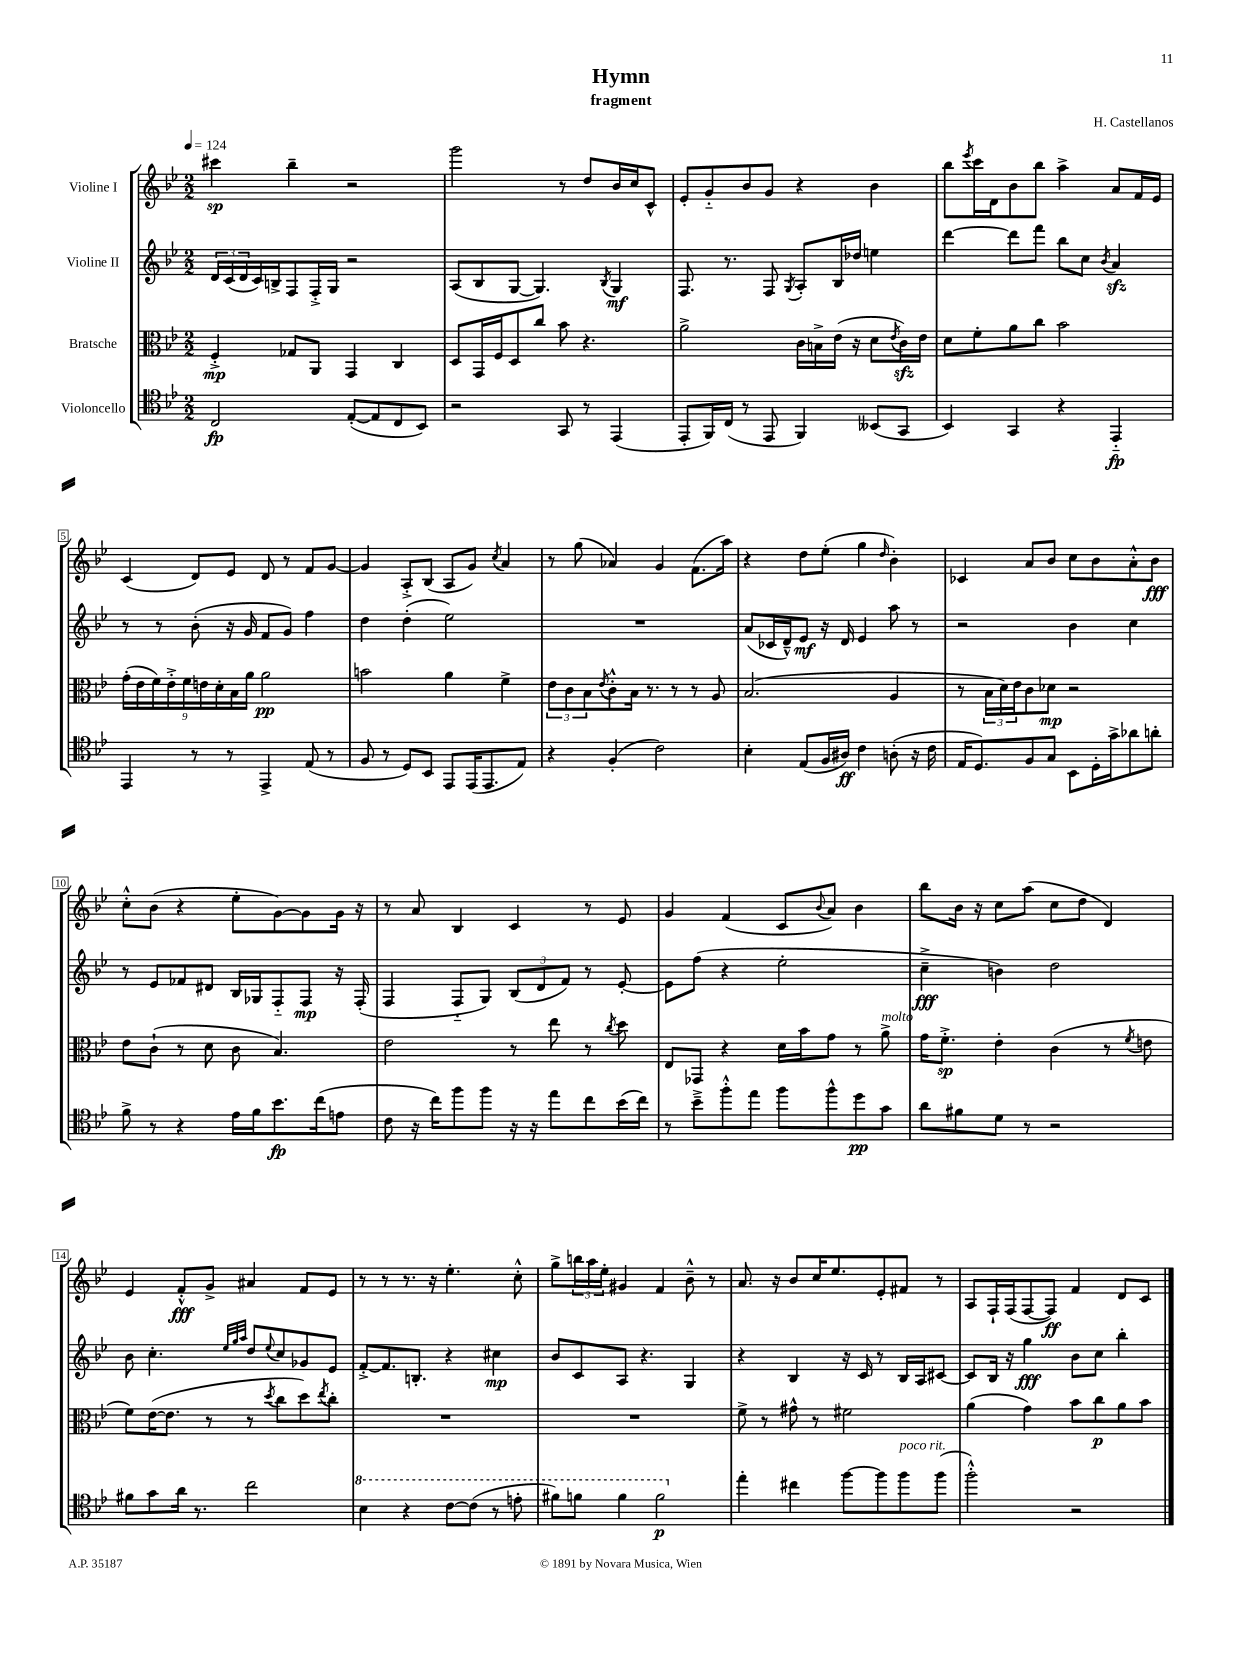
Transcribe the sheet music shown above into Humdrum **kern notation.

**kern	**dynam	**kern	**dynam	**kern	**dynam	**kern	**dynam
*part4	*part4	*part3	*part3	*part2	*part2	*part1	*part1
*staff4	*staff4	*staff3	*staff3	*staff2	*staff2	*staff1	*staff1
*I"Violoncello	*	*I"Bratsche	*	*I"Violine II	*	*I"Violine I	*
*clefC4	*	*clefC3	*	*clefG2	*	*clefG2	*
*k[b-e-]	*	*k[b-e-]	*	*k[b-e-]	*	*k[b-e-]	*
*M2/2	*	*M2/2	*	*M2/2	*	*M2/2	*
*MM124	*	*MM124	*	*MM124	*	*MM124	*
=1	=1	=1	=1	=1	=1	=1	=1
2C/	fp	4F'^/	mp	24d/LL	.	4ccc#X\	sp
.	.	.	.	(24c/	.	.	.
.	.	.	.	24d/	.	.	.
.	.	.	.	16c/)	.	.	.
.	.	.	.	16Bn^/J	.	.	.
.	.	8G-X/L	.	8F/	.	4bb-~\	.
.	.	8AA/J	.	16F'^/L	.	.	.
.	.	.	.	16G/JJ	.	.	.
([8E-'/L	.	4GG/	.	2r	.	2r	.
8E-/]	.	.	.	.	.	.	.
8C/	.	4C/	.	.	.	.	.
8BB-/J)	.	.	.	.	.	.	.
=2	=2	=2	=2	=2	=2	=2	=2
2r	.	8D/L	.	(8A/L	.	2ggg\	.
.	.	16GG/L	.	8B-/	.	.	.
.	.	16F/J	.	.	.	.	.
.	.	8D/	.	[8G/J	.	.	.
.	.	8cc/J	.	4.G/])	.	.	.
8GG/	.	8b-\	.	.	.	8r	.
8r	.	4.r	.	.	.	8dd/L	.
.	.	.	.	8qB-/	.	.	.
(4EE-/	.	.	.	4G/	mf	16b-/L	.
.	.	.	.	.	.	16cc/J	.
.	.	.	.	.	.	8c^^/J	.
=3	=3	=3	=3	=3	=3	=3	=3
8EE-'/L	.	2a^\	.	8.F/	.	8e-'/L	.
16FF/L)	.	.	.	.	.	8g/	.
(16C/JJ	.	.	.	8.r	.	.	.
8r	.	.	.	.	.	8b-/	.
8EE-/	.	.	.	8F/	.	8g/J	.
.	.	.	.	8qG/	.	.	.
4FF/)	.	16c\LL	.	8A'/L	.	4r	.
.	.	16Bn^\	.	.	.	.	.
.	.	(16e-\JJ	.	16B-/L	.	.	.
.	.	16r	.	16dd-X/JJ	.	.	.
(8BB--X/L	.	8d\L	.	4een\	.	4b-\	.
.	.	8qe-/	.	.	.	.	.
8GG/J	.	16czz\L)	.	.	.	.	.
.	.	16e-\JJ	.	.	.	.	.
=4	=4	=4	=4	=4	=4	=4	=4
4BB-/)	.	8d\L	.	[4ddd\	.	8bb-\L	.
.	.	.	.	.	.	8qeee-/	.
.	.	8f'\	.	.	.	16ccc\L	.
.	.	.	.	.	.	16d\J	.
4GG/	.	8a\	.	8ddd\L]	.	8b-\	.
.	.	8cc\J	.	8fff\J	.	8bb-\J	.
4r	.	2b-\	.	8bb-\L	.	4aa^\	.
.	.	.	.	8cc\J	.	.	.
.	.	.	.	8qb-/	.	.	.
4EE-/	fp	.	.	4azz/	.	8a/L	.
.	.	.	.	.	.	16f/L	.
.	.	.	.	.	.	16e-/JJ	.
!!LO:LB:g=z
=5	=5	=5	=5	=5	=5	=5	=5
4EE-/	.	(18g'\LL	.	8r	.	(4c/	.
.	.	18e-\	.	.	.	.	.
.	.	18f\)	.	.	.	.	.
.	.	.	.	8r	.	.	.
.	.	18e-'^\	.	.	.	.	.
.	.	18f\	.	.	.	.	.
8r	.	.	.	(8b-'\	.	8d/L)	.
.	.	18en\	.	.	.	.	.
.	.	18d'\	.	.	.	.	.
8r	.	.	.	16r	.	8e-/J	.
.	.	18B-\	.	.	.	.	.
.	.	.	.	16g/	.	.	.
.	.	18a\JJ	.	.	.	.	.
4EE-^/	.	2a\	pp	8f/L	.	8d/	.
.	.	.	.	8g/J)	.	8r	.
(8E-/	.	.	.	4ff\	.	8f/L	.
8r	.	.	.	.	.	[8g/J	.
=6	=6	=6	=6	=6	=6	=6	=6
8F/	.	2bn\	.	4dd\	.	4g/]	.
8r	.	.	.	.	.	.	.
8D/L)	.	.	.	(4dd'\	.	8A'^/L	.
8BB-/J	.	.	.	.	.	(8B-/J	.
8EE-/L	.	4a\	.	2ee-\)	.	8A/L	.
(16EE-/K	.	.	.	.	.	8g/J)	.
8.EE-/	.	.	.	.	.	.	.
.	.	.	.	.	.	8qcc/	.
.	.	4f^\	.	.	.	4a/	.
8E-/J)	.	.	.	.	.	.	.
=7	=7	=7	=7	=7	=7	=7	=7
4r	.	12e-\L	.	1r	.	8r	.
.	.	12c\	.	.	.	.	.
.	.	.	.	.	.	(8gg\	.
.	.	12B-\	.	.	.	.	.
.	.	8qe-/	.	.	.	.	.
(4F'/	.	8c'^^\	.	.	.	4a-X/)	.
.	.	16B-\Jk	.	.	.	.	.
.	.	8.r	.	.	.	.	.
2c\)	.	.	.	.	.	4g/	.
.	.	8r	.	.	.	.	.
.	.	8r	.	.	.	(8.f\L	.
.	.	8A/	.	.	.	.	.
.	.	.	.	.	.	16aa\Jk)	.
=8	=8	=8	=8	=8	=8	=8	=8
4B-'\	.	(2.B-/	.	(8a/L	.	4r	.
.	.	.	.	16c-X/L	.	.	.
.	.	.	.	16d~^^/J)	.	.	.
(8E-/L	.	.	.	8e-/J	mf	8dd\L	.
16F/L	.	.	.	16r	.	(8ee-'\J	.
16A#X/JJ)	ff	.	.	16d/	.	.	.
4c\	.	.	.	4e-/	.	4gg\	.
.	.	.	.	.	.	16qqdd/	.
(8An'\	.	4A/	.	8aa\	.	4b-'\)	.
16r	.	.	.	8r	.	.	.
16c\	.	.	.	.	.	.	.
=9	=9	=9	=9	=9	=9	=9	=9
16E-/KL	.	8r	.	2r	.	4c-X/	.
8.D/)	.	.	.	.	.	.	.
.	.	24B-\LL	.	.	.	.	.
.	.	24d\)	.	.	.	.	.
.	.	24e-\J	.	.	.	.	.
8F/	.	8c\	.	.	.	8a/L	.
8G/J	.	8d-X\J	mp	.	.	8b-/J	.
8BB-\L	.	2r	.	4b-\	.	8cc\L	.
16D'\L	.	.	.	.	.	8b-\	.
16g^\J	.	.	.	.	.	.	.
8a-X\	.	.	.	4cc\	.	8a'^^\	.
8an'\J	.	.	.	.	.	8b-\J	fff
!!LO:LB:g=z
=10	=10	=10	=10	=10	=10	=10	=10
8f^\	.	8e-\L	.	8r	.	8cc'^^\L	.
8r	.	(8c`\J	.	8e-/L	.	(8b-\J	.
4r	.	8r	.	8f-X/	.	4r	.
.	.	8d\	.	8d#X/J	.	.	.
16e-\LL	.	8c\	.	16B-/LL	.	8ee-'\L	.
16f\J	.	.	.	16G-X/J	.	.	.
8.b-\	fp	4.B-/)	.	8F/	.	[8g\)	.
.	.	.	.	8F/J	mp	8g\]	.
(16cc\k	.	.	.	.	.	.	.
8en\J	.	.	.	16r	.	16g\Jk	.
.	.	.	.	(16F'/	.	16r	.
=11	=11	=11	=11	=11	=11	=11	=11
8c\	.	2e-\	.	4F/	.	8r	.
16r	.	.	.	.	.	8a/	.
16cc\KL)	.	.	.	.	.	.	.
8ff\	.	.	.	8F/L	.	4B-/	.
8ff\J	.	.	.	8G/J)	.	.	.
16r	.	8r	.	(12B-/L	.	4c/	.
16r	.	.	.	.	.	.	.
.	.	.	.	12d/	.	.	.
8ee-\L	.	8ee-\	.	.	.	.	.
.	.	.	.	12f/J)	.	.	.
8cc\	.	8r	.	8r	.	8r	.
.	.	8qcc/	.	.	.	.	.
(16b-\L	.	8dd\	.	[8e-'/	.	8e-/	.
16cc\JJ)	.	.	.	.	.	.	.
=12	=12	=12	=12	=12	=12	=12	=12
8r	.	8E-/L	.	8e-\L]	.	4g/	.
8b-~^\L	.	8GG-X/J	.	(8ff\J	.	.	.
8ff'^^\	.	4r	.	4r	.	(4f/	.
8ee-\J	.	.	.	.	.	.	.
8ff\L	.	16d\LL	.	2ee-'\	.	8c/L	.
.	.	16b-\J	.	.	.	.	.
.	.	.	.	.	.	8qqb-/	.
8ff^^\	.	8g\J	.	.	.	8a/J)	.
8dd\	pp	8r	.	.	.	4b-\	.
!	!	!LO:TX:a:i:t=molto	!	!	!	!	!
8g\J	.	8a^\	.	.	.	.	.
=13	=13	=13	=13	=13	=13	=13	=13
8a\L	.	16g\KL	.	4cc~^\	fff	8bb-\L	.
.	.	8.f'^\J	sp	.	.	.	.
8f#X\	.	.	.	.	.	16b-\Jk	.
.	.	.	.	.	.	16r	.
8d\J	.	4e-'\	.	4bn\)	.	8cc\L	.
8r	.	.	.	.	.	(8aa\J	.
2r	.	(4c\	.	2dd\	.	8cc\L	.
.	.	.	.	.	.	8dd\J	.
.	.	8r	.	.	.	4d/)	.
.	.	8qf/	.	.	.	.	.
.	.	8en\	.	.	.	.	.
!!LO:LB:g=z
=14	=14	=14	=14	=14	=14	=14	=14
8f#X\L	.	8f\L)	.	8b-\	.	4e-/	.
8g\	.	([16e-\K	.	4.cc'\	.	.	.
.	.	8.e-\J]	.	.	.	.	.
16a\Jk	.	.	.	.	.	8f'^^/L	fff
8.r	.	.	.	.	.	.	.
.	.	8r	.	.	.	8g^/J	.
.	.	.	.	32qqee-/LLL	.	.	.
.	.	.	.	32qqgg/	.	.	.
.	.	.	.	32qqaa/JJJ	.	.	.
2cc\	.	8r	.	8dd/L	.	4a#X/	.
.	.	8qdd/	.	8qqee-/	.	.	.
.	.	8cc\L	.	8cc/	.	.	.
.	.	8dd\)	.	8g-X/	.	8f/L	.
.	.	8qee-/	.	.	.	.	.
.	.	8cc'\J	.	8e-/J	.	8e-/J	.
=15	=15	=15	=15	=15	=15	=15	=15
*8va	*	*	*	*	*	*	*
4b-\	.	1r	.	[8f'^/L	.	8r	.
.	.	.	.	8.f/]	.	8r	.
4r	.	.	.	.	.	8.r	.
.	.	.	.	8.Bn'/J	.	.	.
.	.	.	.	.	.	16r	.
[8cc\L	.	.	.	4r	.	4.ee-'\	.
(8cc\J]	.	.	.	.	.	.	.
8r	.	.	.	4cc#X\	mp	.	.
8een'\	.	.	.	.	.	8cc'^^\	.
=16	=16	=16	=16	=16	=16	=16	=16
8ff#X\L)	.	1r	.	8b-/L	.	8gg^\L	.
8ffn\J	.	.	.	8c/	.	24bbn\L	.
.	.	.	.	.	.	24aa\	.
.	.	.	.	.	.	24ee-'\JJ	.
4ff\	.	.	.	8A/J	.	4g#X/	.
.	.	.	.	4.r	.	.	.
2ff\	p	.	.	.	.	4f/	.
.	.	.	.	4G/	.	8b-~^^\	.
.	.	.	.	.	.	8r	.
=17	=17	=17	=17	=17	=17	=17	=17
*X8va	*	*	*	*	*	*	*
4ee-'\	.	8f^\	.	4r	.	8.a/	.
.	.	8r	.	.	.	.	.
.	.	.	.	.	.	16r	.
4cc#X\	.	8g#X^^\	.	4B-/	.	8b-/L	.
.	.	8r	.	.	.	16cc/K	.
.	.	.	.	.	.	8.ee-/	.
[8ff\L	.	2f#X\	.	16r	.	.	.
.	.	.	.	16c/	.	.	.
8ff\]	.	.	.	8r	.	8e-'/	.
!LO:TX:a:i:t=poco rit.	!	!	!	!	!	!	!
8ff\	.	.	.	16B-/LL	.	8f#X/J	.
.	.	.	.	16A/J	.	.	.
(8ff\J	.	.	.	[8c#X/J	.	8r	.
=18	=18	=18	=18	=18	=18	=18	=18
2ff'^^\)	.	(4a\	.	8c#/L]	.	8A/L	.
.	.	.	.	16B-/Jk	.	16F`/L	.
.	.	.	.	16r	.	(16F/J	.
.	.	4g\)	.	4gg\	fff	[8F/	.
.	.	.	.	.	.	8F/J])	ff
2r	.	8b-\L	.	8b-\L	.	4f/	.
.	.	8cc\	p	8cc\J	.	.	.
.	.	8a\	.	4bb-'\	.	8d/L	.
.	.	8b-\J	.	.	.	8c/J	.
==	==	==	==	==	==	==	==
*-	*-	*-	*-	*-	*-	*-	*-
